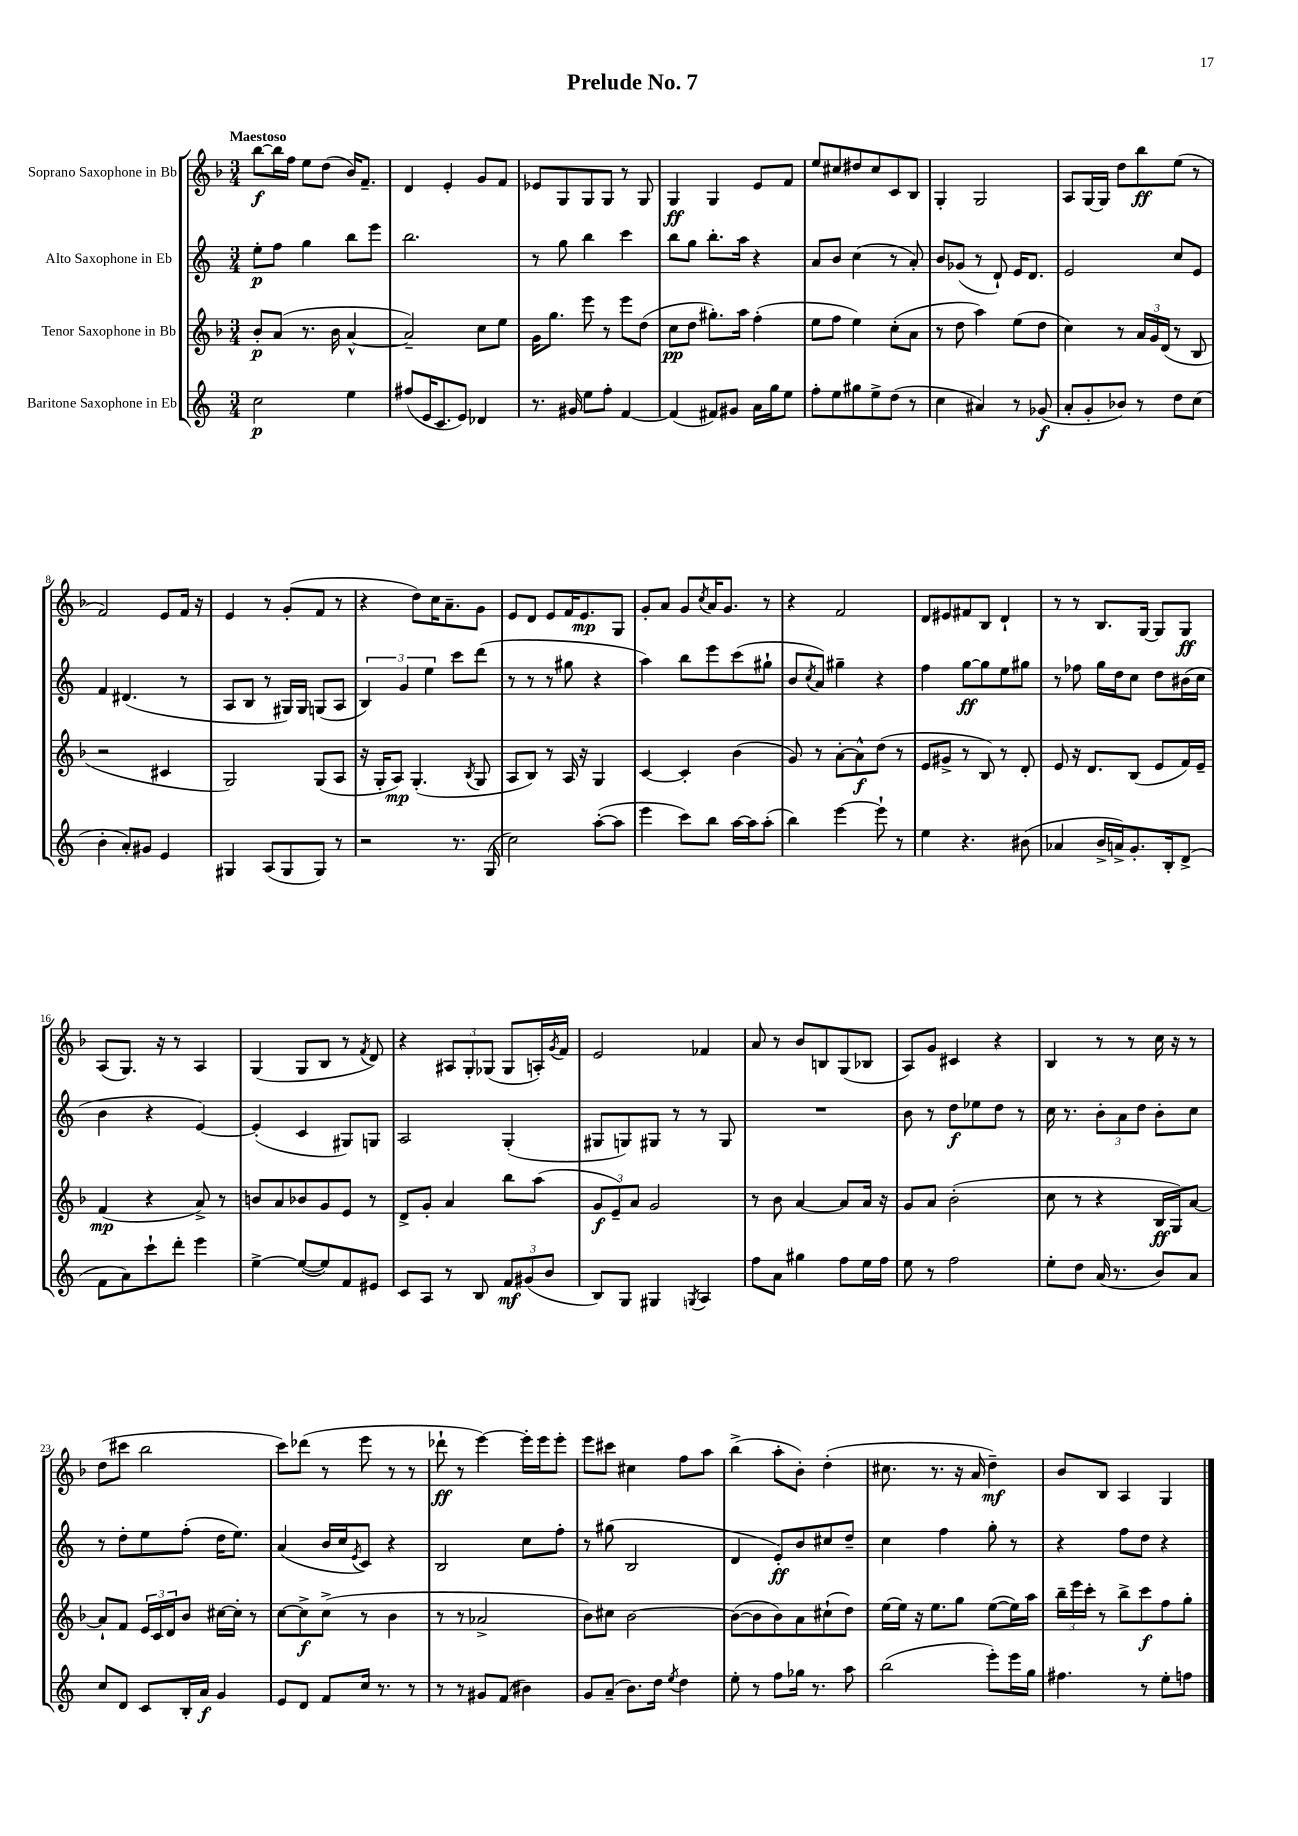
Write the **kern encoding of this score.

**kern	**dynam	**kern	**dynam	**kern	**dynam	**kern	**dynam
*part4	*part4	*part3	*part3	*part2	*part2	*part1	*part1
*staff4	*staff4	*staff3	*staff3	*staff2	*staff2	*staff1	*staff1
*I"Baritone Saxophone in Eb	*	*I"Tenor Saxophone in Bb	*	*I"Alto Saxophone in Eb	*	*I"Soprano Saxophone in Bb	*
*clefG2	*	*clefG2	*	*clefG2	*	*clefG2	*
*k[]	*	*k[b-]	*	*k[]	*	*k[b-]	*
*M3/4	*	*M3/4	*	*M3/4	*	*M3/4	*
=1	=1	=1	=1	=1	=1	=1	=1
!	!	!	!	!	!	!LO:TX:a:B:t=Maestoso	!
2cc\	p	8b-'/L	p	8ee'\L	p	[8bb-\L	f
.	.	(8a/J	.	8ff\J	.	16bb-\L]	.
.	.	.	.	.	.	16ff\JJ	.
.	.	8.r	.	4gg\	.	8ee\L	.
.	.	.	.	.	.	(8dd\J	.
.	.	16b-\	.	.	.	.	.
4ee\	.	[4a^^/	.	8bb\L	.	16b-/KL)	.
.	.	.	.	.	.	8.f~/J	.
.	.	.	.	8eee\J	.	.	.
=2	=2	=2	=2	=2	=2	=2	=2
(8ff#X/L	.	2a~/])	.	2.bb\	.	4d/	.
16e/K	.	.	.	.	.	.	.
8.c/	.	.	.	.	.	.	.
.	.	.	.	.	.	4e'/	.
8e/J)	.	.	.	.	.	.	.
4d-X/	.	8cc\L	.	.	.	8g/L	.
.	.	8ee\J	.	.	.	8f/J	.
=3	=3	=3	=3	=3	=3	=3	=3
8.r	.	16g\KL	.	8r	.	8e-X/L	.
.	.	8.gg\J	.	.	.	.	.
.	.	.	.	8gg\	.	8G/	.
16g#X/	.	.	.	.	.	.	.
8ee\L	.	8eee\	.	4bb\	.	8G/	.
8ff'\J	.	8r	.	.	.	8G/J	.
[4f/	.	8eee\L	.	4ccc\	.	8r	.
.	.	(8dd\J	.	.	.	8G/	.
=4	=4	=4	=4	=4	=4	=4	=4
(4f/]	.	8cc\L	pp	8bb\L	.	4G/	ff
.	.	8dd\J	.	8gg\J	.	.	.
8f#X/L)	.	8.gg#X'\L)	.	8.bb'\L	.	4G/	.
8g#X/J	.	.	.	.	.	.	.
.	.	16aa\Jk	.	16aa\Jk	.	.	.
16a\LL	.	(4ff'\	.	4r	.	8e/L	.
16gg\J	.	.	.	.	.	.	.
8ee\J	.	.	.	.	.	8f/J	.
=5	=5	=5	=5	=5	=5	=5	=5
8ff'\L	.	8ee\L	.	8a/L	.	8ee/L	.
8ee\	.	8ff\J	.	8b/J	.	8cc#X/	.
8gg#X\	.	4ee\)	.	(4cc\	.	8dd#X/	.
8ee^\	.	.	.	.	.	8cc#/	.
(8dd\J	.	(8cc'\L	.	8r	.	8c/	.
8r	.	8a\J	.	8a'/)	.	8B-/J	.
=6	=6	=6	=6	=6	=6	=6	=6
4cc\	.	8r	.	8b/L	.	4G'/	.
.	.	8dd\	.	(8g-X/J	.	.	.
4a#X/)	.	4aa\)	.	8r	.	2G/	.
.	.	.	.	8d`/)	.	.	.
8r	.	(8ee\L	.	16e/KL	.	.	.
.	.	.	.	8.d/J	.	.	.
(8g-X/	f	8dd\J	.	.	.	.	.
=7	=7	=7	=7	=7	=7	=7	=7
8a'/L	.	4cc\)	.	2e/	.	8A/L	.
8g'/	.	.	.	.	.	[16G/L	.
.	.	.	.	.	.	16G/JJ]	.
8b-X/J)	.	8r	.	.	.	8dd\L	.
8r	.	24a/LL	.	.	.	8bb-\	ff
.	.	24g/	.	.	.	.	.
.	.	(24d/JJ	.	.	.	.	.
8dd\L	.	8r	.	8cc/L	.	(8ee\J	.
(8cc\J	.	8B-/	.	8e/J	.	8r	.
!!LO:LB:g=z
=8	=8	=8	=8	=8	=8	=8	=8
4b'\	.	2r	.	4f/	.	2f/)	.
8a'/L)	.	.	.	(4.d#X/	.	.	.
8g#X/J	.	.	.	.	.	.	.
4e/	.	4c#X/	.	.	.	8e/L	.
.	.	.	.	8r	.	16f/Jk	.
.	.	.	.	.	.	16r	.
=9	=9	=9	=9	=9	=9	=9	=9
4G#X/	.	2G/)	.	8A/L	.	4e/	.
.	.	.	.	8B/J	.	.	.
(8A/L	.	.	.	8r	.	8r	.
8G#/	.	.	.	16G#X/LL)	.	(8g'/L	.
.	.	.	.	16G#/JJ	.	.	.
8G#/J)	.	(8G/L	.	(8Gn/L	.	8f/J	.
8r	.	8A/J	.	8A/J	.	8r	.
=10	=10	=10	=10	=10	=10	=10	=10
2r	.	16r	.	6B/)	.	4r	.
.	.	16G'/KL	.	.	.	.	.
.	.	8A/J)	mp	.	.	.	.
.	.	.	.	6g/	.	.	.
.	.	(4.G'/	.	.	.	8dd\L)	.
.	.	.	.	6ee\	.	.	.
.	.	.	.	.	.	16cc\K	.
.	.	.	.	.	.	8.a~\	.
8.r	.	.	.	8ccc\L	.	.	.
.	.	8qB-/	.	.	.	.	.
.	.	8G/	.	(8ddd\J	.	8g\J	.
(16G/	.	.	.	.	.	.	.
=11	=11	=11	=11	=11	=11	=11	=11
2cc\)	.	8A/L	.	8r	.	8e/L	.
.	.	8B-/J)	.	8r	.	8d/J	.
.	.	8r	.	8r	.	8e/L	.
.	.	16A/	.	8gg#X\	.	16f/K	.
.	.	16r	.	.	.	8.e/	mp
([8aa'\L	.	4G/	.	4r	.	.	.
8aa\J]	.	.	.	.	.	8G/J	.
=12	=12	=12	=12	=12	=12	=12	=12
4eee\	.	[4c/	.	4aa\)	.	8g'/L	.
.	.	.	.	.	.	8a/J	.
8ccc\L)	.	4c'/]	.	8bb\L	.	8g/L	.
.	.	.	.	.	.	8qcc/	.
8bb\J	.	.	.	8eee\	.	16a/K	.
.	.	.	.	.	.	8.g/J	.
[16aa\LL	.	(4b-\	.	(8ccc\	.	.	.
16aa\J]	.	.	.	.	.	.	.
(8aa'\J	.	.	.	8gg#X`\J	.	8r	.
=13	=13	=13	=13	=13	=13	=13	=13
4bb\)	.	8g/)	.	8b/L	.	4r	.
.	.	.	.	8qcc/	.	.	.
.	.	8r	.	8a/J)	.	.	.
[4eee\	.	[8a'\L	.	4gg#X~\	.	2f/	.
.	.	8a^^\]	f	.	.	.	.
8eee`\]	.	(8dd\J	.	4r	.	.	.
8r	.	8r	.	.	.	.	.
=14	=14	=14	=14	=14	=14	=14	=14
4ee\	.	8e/L	.	4ff\	.	8d/L	.
.	.	8g#X^/J	.	.	.	8e#X/	.
4.r	.	8r	.	[8gg\L	ff	8f#X/	.
.	.	8B-/)	.	8gg\]	.	8B-/J	.
.	.	8r	.	8ee\	.	4d`/	.
(8b#X\	.	8d'/	.	8gg#X\J	.	.	.
=15	=15	=15	=15	=15	=15	=15	=15
4a-X/	.	8e/	.	8r	.	8r	.
.	.	16r	.	8ff-X\	.	8r	.
.	.	8.d/L	.	.	.	.	.
16b^/LL	.	.	.	16gg\LL	.	8.B-/L	.
16an^/J)	.	.	.	16dd\J	.	.	.
8.g'/	.	(8B-/J	.	8cc\J	.	.	.
.	.	.	.	.	.	[16G/Jk	.
.	.	8e/L	.	8dd\L	.	8G/L]	.
16B'/k	.	.	.	.	.	.	.
(8d^/J	.	16f/L)	.	(16b#X\L	.	8G/J	ff
.	.	16e~/JJ	.	16cc\JJ	.	.	.
!!LO:LB:g=z
=16	=16	=16	=16	=16	=16	=16	=16
8f\L	.	(4f/	mp	4b\	.	(8A/L	.
8a\)	.	.	.	.	.	8.G/J)	.
8ccc`\	.	4r	.	4r	.	.	.
.	.	.	.	.	.	16r	.
8ddd'\J	.	.	.	.	.	8r	.
4eee\	.	8a^/)	.	[4e/)	.	4A/	.
.	.	8r	.	.	.	.	.
=17	=17	=17	=17	=17	=17	=17	=17
[4ee^\	.	8bn/L	.	(4e'/]	.	(4G/	.
.	.	8a/	.	.	.	.	.
(8ee/L_	.	8b-X/	.	4c/	.	8G/L	.
8ee/])	.	8g/	.	.	.	8B-/J	.
8f/	.	8e/J	.	8G#X/L)	.	8r	.
.	.	.	.	.	.	8qf/	.
8e#X/J	.	8r	.	8Gn/J	.	8d/)	.
=18	=18	=18	=18	=18	=18	=18	=18
8c/L	.	8d^/L	.	2A/	.	4r	.
8A/J	.	8g'/J	.	.	.	.	.
8r	.	4a/	.	.	.	12A#X/L	.
.	.	.	.	.	.	12G'/	.
8B/	.	.	.	.	.	.	.
.	.	.	.	.	.	(12G-X/J	.
12f/L	mf	8bb-\L	.	(4G'/	.	8G-/L	.
(12g#X/	.	.	.	.	.	.	.
.	.	(8aa\J	.	.	.	16An'/L)	.
12b/J	.	.	.	.	.	.	.
.	.	.	.	.	.	8qg/	.
.	.	.	.	.	.	16f/JJ	.
=19	=19	=19	=19	=19	=19	=19	=19
8B/L)	.	12g/L	f	8G#X/L	.	2e/	.
.	.	12e~/)	.	.	.	.	.
8G/J	.	.	.	8Gn/)	.	.	.
.	.	12a/J	.	.	.	.	.
4G#X/	.	2g/	.	8G#X/J	.	.	.
.	.	.	.	8r	.	.	.
8qGn/	.	.	.	.	.	.	.
4A/	.	.	.	8r	.	4f-X/	.
.	.	.	.	8G#/	.	.	.
=20	=20	=20	=20	=20	=20	=20	=20
8ff\L	.	8r	.	2.r	.	8a/	.
8a\J	.	8b-\	.	.	.	8r	.
4gg#X\	.	[4a/	.	.	.	8b-/L	.
.	.	.	.	.	.	8Bn/	.
8ff\L	.	8a/L]	.	.	.	(8G/	.
16ee\L	.	16a/Jk	.	.	.	8B-X/J	.
16ff\JJ	.	16r	.	.	.	.	.
=21	=21	=21	=21	=21	=21	=21	=21
8ee\	.	8g/L	.	8b\	.	8A/L)	.
8r	.	8a/J	.	8r	.	8g/J	.
2ff\	.	(2b-'\	.	8dd\L	f	4c#X/	.
.	.	.	.	8ee-X\	.	.	.
.	.	.	.	8dd\J	.	4r	.
.	.	.	.	8r	.	.	.
=22	=22	=22	=22	=22	=22	=22	=22
8ee'\L	.	8cc\	.	16cc\	.	4B-/	.
.	.	.	.	8.r	.	.	.
8dd\J	.	8r	.	.	.	.	.
(16a/	.	4r	.	12b'\L	.	8r	.
8.r	.	.	.	.	.	.	.
.	.	.	.	12a\	.	.	.
.	.	.	.	.	.	8r	.
.	.	.	.	12dd\J	.	.	.
8b/L)	.	16B-/LL	ff	8b'\L	.	16cc\	.
.	.	16G/J)	.	.	.	16r	.
8a/J	.	[8a/J	.	8cc\J	.	8r	.
!!LO:LB:g=z
=23	=23	=23	=23	=23	=23	=23	=23
8cc/L	.	8a`/L]	.	8r	.	(8dd\L	.
8d/J	.	8f/J	.	8dd'\L	.	8ccc#X\J	.
8c/L	.	24e/LL	.	8ee\	.	2bb-\	.
.	.	24c/	.	.	.	.	.
.	.	24d/J	.	.	.	.	.
16B'/L	.	8b-/J	.	(8ff'\J	.	.	.
16a/JJ	f	.	.	.	.	.	.
4g/	.	[16cc#X\LL	.	16dd\KL	.	.	.
.	.	16cc#'\JJ]	.	8.ee\J)	.	.	.
.	.	8r	.	.	.	.	.
=24	=24	=24	=24	=24	=24	=24	=24
8e/L	.	[8cc\L	.	(4a/	.	8ccc\L)	.
8d/J	.	8cc^\]	f	.	.	(8ddd-X\J	.
8f/L	.	(8cc^\J	.	16b/LL	.	8r	.
.	.	.	.	16cc/J	.	.	.
.	.	.	.	8qe/	.	.	.
16cc/Jk	.	8r	.	8c/J)	.	8eee\	.
8.r	.	.	.	.	.	.	.
.	.	4b-\	.	4r	.	8r	.
8r	.	.	.	.	.	8r	.
=25	=25	=25	=25	=25	=25	=25	=25
8r	.	8r	.	2B/	.	8ddd-X`\	ff
8r	.	8r	.	.	.	8r	.
8g#X/L	.	2a-X^/	.	.	.	[4eee\)	.
(8f/J	.	.	.	.	.	.	.
4b#X\)	.	.	.	8cc\L	.	16eee'\LL]	.
.	.	.	.	.	.	16eee\J	.
.	.	.	.	8ff'\J	.	8eee'\J	.
=26	=26	=26	=26	=26	=26	=26	=26
8g/L	.	8b-\L)	.	8r	.	8eee\L	.
(8a~/J	.	8cc#X\J	.	(8gg#X\	.	8ccc#X\J	.
8.b\L)	.	[2b-\	.	2B/	.	4cc#X\	.
16dd\Jk	.	.	.	.	.	.	.
8qee/	.	.	.	.	.	.	.
4dd\	.	.	.	.	.	8ff\L	.
.	.	.	.	.	.	8aa\J	.
=27	=27	=27	=27	=27	=27	=27	=27
8ee'\	.	(8b-\L_	.	4d/	.	(4bb-^\	.
8r	.	8b-\]	.	.	.	.	.
8ff\L	.	8b-\)	.	8e'/L)	ff	8aa'\L	.
16gg-X\Jk	.	8a\	.	8b/	.	8b-'\J)	.
8.r	.	.	.	.	.	.	.
.	.	(8cc#X`\	.	8cc#X/	.	(4dd'\	.
8aa\	.	8dd\J)	.	8dd~/J	.	.	.
=28	=28	=28	=28	=28	=28	=28	=28
(2bb\	.	[16ee\LL	.	4cc\	.	8.cc#X\	.
.	.	16ee\JJ]	.	.	.	.	.
.	.	16r	.	.	.	.	.
.	.	8.ee\L	.	.	.	8.r	.
.	.	.	.	4ff\	.	.	.
.	.	8gg\J	.	.	.	16r	.
.	.	.	.	.	.	16a/	.
8eee'\L)	.	([8ee\L	.	8gg'\	.	4dd~\)	mf
16eee\L	.	16ee\L])	.	8r	.	.	.
16gg\JJ	.	16aa\JJ	.	.	.	.	.
=29	=29	=29	=29	=29	=29	=29	=29
4.ff#X\	.	24bb-~\LL	.	4r	.	8b-/L	.
.	.	24eee\	.	.	.	.	.
.	.	24ccc'\JJ	.	.	.	.	.
.	.	8r	.	.	.	8B-/J	.
.	.	8bb-^\L	.	8ff\L	.	4A/	.
8r	.	8ccc\	f	8dd\J	.	.	.
8ee'\L	.	8ff\	.	4r	.	4G/	.
8ffn\J	.	8gg'\J	.	.	.	.	.
==	==	==	==	==	==	==	==
*-	*-	*-	*-	*-	*-	*-	*-
